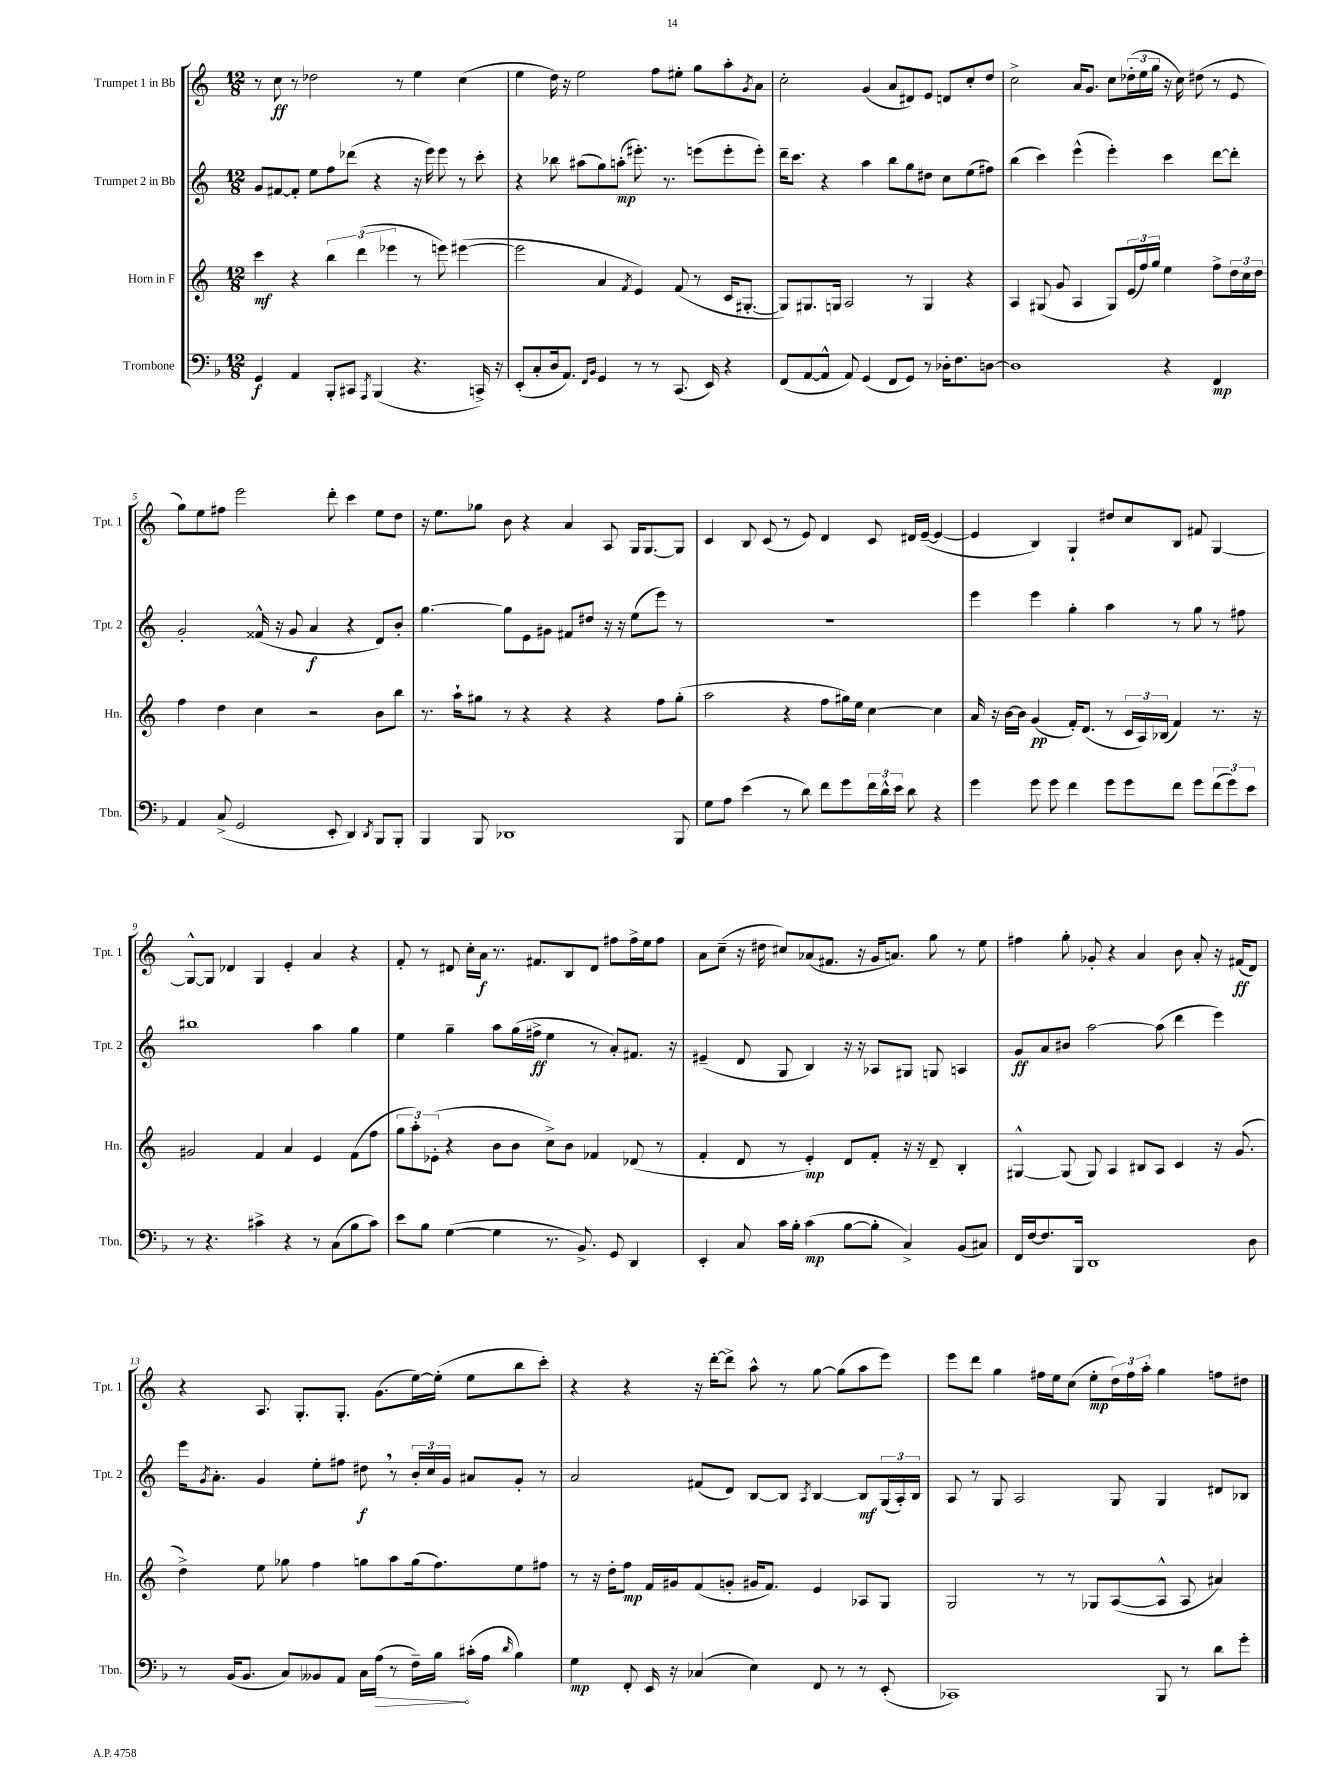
<<
\new StaffGroup <<
\new Staff = "s0" \with { instrumentName = "Trumpet 1 in Bb" shortInstrumentName = "Tpt. 1" } {
    \clef treble \key c \major \numericTimeSignature \time 12/8
    r8 c''8\ff r8 des''2 r8 e''4 c''4( |
    e''4 d''16) r16 e''2 f''8 eis''8-. g''8 a''8-. \acciaccatura { g'8 } a'8 |
    c''2-. g'4( a'8 dis'8) e'8 d'8 c''8-. d''8 |
    c''2-> a'16 g'8. c''8 \tuplet 3/2 { des''16-.( e''16 g''16 } r16 c''16) dis''8( r8 e'8 |
    g''8) e''8 fis''8 e'''2 d'''8-. c'''4 e''8 d''8 |
    r16 e''8. ges''8 b'8 r4 a'4 a8 g16 g8.~ g8 |
    c'4 b8 c'8( r8 e'8) d'4 c'8 dis'16 e'16~--( e'4~ |
    e'4 b4) g4-! dis''8 c''8 b8 fis'8 g4~ |
    g8~-^ g8 des'4 g4 e'4-. a'4 r4 |
    f'8-. r8 dis'8 c''16-. a'16\f r8. fis'8. b8 dis'8 fis''8 fis''16-> e''16 fis''8 |
    a'8 c''8--( r16 dis''16 cis''8) aes'8( fis'8. r16 g'16 a'8.) g''8 r8 e''8 |
    fis''4 g''8-. ges'8-. r4 a'4 b'8 a'8-. r16 fis'16\ff( d'8) |
    r4 a8. g8.-. g8.-. g'8.( e''16~) e''16-.( e''8 b''8 c'''8-.) |
    r4 r4 r16 d'''16~-. d'''8-> a''8-^ r8 g''8~ g''8( a''8 e'''8) |
    e'''8 d'''8 g''4 fis''16 e''16 c''8( e''8-.\mp \tuplet 3/2 { d''16) fis''16 a''16-. } g''4 f''8 dis''8 \bar "|." |
}
\new Staff = "s1" \with { instrumentName = "Trumpet 2 in Bb" shortInstrumentName = "Tpt. 2" } {
    \clef treble \key c \major \numericTimeSignature \time 12/8
    g'8 fis'8~ fis'8-. e''8 f''8 des'''8( r4 r16 e'''16) e'''8 r8 c'''8-. |
    r4 bes''8 ais''8( g''8) a''8-.\mp( eis'''8.-.) r8. e'''8( e'''8-. e'''8-.) |
    d'''16-- c'''8. r4 a''4 b''8 g''8 dis''8 c''8 e''8( fis''8) |
    b''4( c'''4) e'''4-^( e'''4-.) c'''4 d'''8~ d'''8-. |
    g'2-. fisis'16-^( r16 g'8 a'4\f r4 d'8) b'8-. |
    g''4.~ g''8 e'8 gis'8 fis'8 dis''8 r16 r16 e''8( e'''8) r8 |
    R1. |
    e'''4 e'''4 g''4-. a''4 r8 g''8 r8 fis''8 |
    bis''1 a''4 g''4 |
    e''4 g''4-- a''8 g''16( fis''16->\ff e''4 r8 a'8-.) fis'8. r16 |
    eis'4--( d'8 g8 b4) r16 r16 aes8 gis8 g8 a4 |
    g'8\ff a'8 bis'8 a''2~ a''8( d'''4 e'''4) |
    e'''16 \acciaccatura { g'8 } a'8.-. g'4 e''8-. fis''8 dis''8\f \breathe r8 \tuplet 3/2 { b'16-. c''16 g'16 } ais'8 g'8-. r8 |
    a'2 fis'8( d'8) b8~ b8 \acciaccatura { a8 } b4~ b8\mf \tuplet 3/2 { g16( a16-.) b16 } |
    a8 r8 g8 a2 g8 g4 dis'8 bes8 \bar "|." |
}
\new Staff = "s2" \with { instrumentName = "Horn in F" shortInstrumentName = "Hn." } {
    \clef treble \key c \major \numericTimeSignature \time 12/8
    c'''4\mf r4 \tuplet 3/2 { b''4 d'''4( ees'''4 } r8 e'''8) eis'''4~( |
    eis'''2 a'4 \acciaccatura { f'8 } e'4) f'8( r8 c'16 gis8.~-. |
    gis8) gis8. g16 a2 r8 g4 r4 |
    a4 gis8( g'8 a4 gis8) \tuplet 3/2 { e'16( f''16) g''16 } e''4 f''8-> \tuplet 3/2 { d''16 c''16 d''16 } |
    f''4 d''4 c''4 r2 b'8 b''8 |
    r8. a''16-! gis''8 r8 r4 r4 r4 f''8 gis''8-.( |
    a''2 r4 f''8 gis''16) e''16 c''4~ c''4 |
    a'16 r16 b'16~ b'16 g'4\pp( f'16-.) d'8.( r8 \tuplet 3/2 { c'16 a16) bes16( } f'4) r8. r16 |
    gis'2 f'4 a'4 e'4 f'8( f''8 |
    \tuplet 3/2 { g''8 a''8-.) ees'8-.( } r4 b'8 b'8 c''8->) b'8 fes'4 des'8( r8 |
    f'4-. d'8 r8 e'4-.\mp) d'8 f'8-. r16 r16 d'8-- b4-. |
    gis4~-^ gis8( gis8) a4 bis8 a8 c'4 r16 g'8.( |
    d''4->) e''8 ges''8 f''4 g''8 a''8 g''16( f''8.) e''8 fis''8 |
    r8 r16 d''16-. f''8\mp f'16 gis'16 f'8( g'8-. gis'16 f'8.) e'4 aes8 g8 |
    g2 r8 r8 ges8 a8~( a8-^ a8 ais'4) \bar "|." |
}
\new Staff = "s3" \with { instrumentName = "Trombone" shortInstrumentName = "Tbn." } {
    \clef bass \key f \major \numericTimeSignature \time 12/8
    g,4\f a,4 bes,,8-. cis,8 \acciaccatura { a,,8 } bes,,4( r4. c,16->) r16 |
    e,8-.( c8-. d16 a,8.) \grace { f,16 bes,16 } g,4 r8 r8 c,8.( e,16) r4 |
    f,8( a,8~ a,8-^ a,8) g,4( f,8 g,8) r8 des16-. f8. d8~ |
    d1 r4 f,4\mp |
    a,4 c8->( g,2 e,8-. d,4) \acciaccatura { d,8 } bes,,8 bes,,8-. |
    bes,,4 bes,,8 des,1 bes,,8 |
    g8 a8 e'4( r8 d'8) f'8 g'8 \tuplet 3/2 { f'16 d'16-^ e'16 } d'8 r4 |
    g'4 g'8 g'8 f'4 g'8 g'8 f'8 g'8 \tuplet 3/2 { f'8( g'8) e'8 } |
    r8 r4. cis'4-> r4 r8 c8( bes8 cis'8) |
    e'8 bes8 g4~( g4 r8. bes,8.->) g,8 d,4 |
    e,4-. c8 c'16 bes16-. c'4\mp( bes8~ bes8-. c4->) bes,8( cis8) |
    f,16 f16~ f8. bes,,16 d,1 d8 |
    r8 bes,16( bes,8. c8) beses,8 a,8 c16 \once \override Hairpin.circled-tip = ##t a16\>( r8 f16--) bes16\! cis'16-.( a16 \grace { d'16 } bes4) |
    g4\mp f,8-. e,16 r16 ces4( e4) f,8 r8 r8 e,8-.( |
    ces,1) bes,,8 r8 d'8 g'8-. \bar "|." |
}
>>
>>
